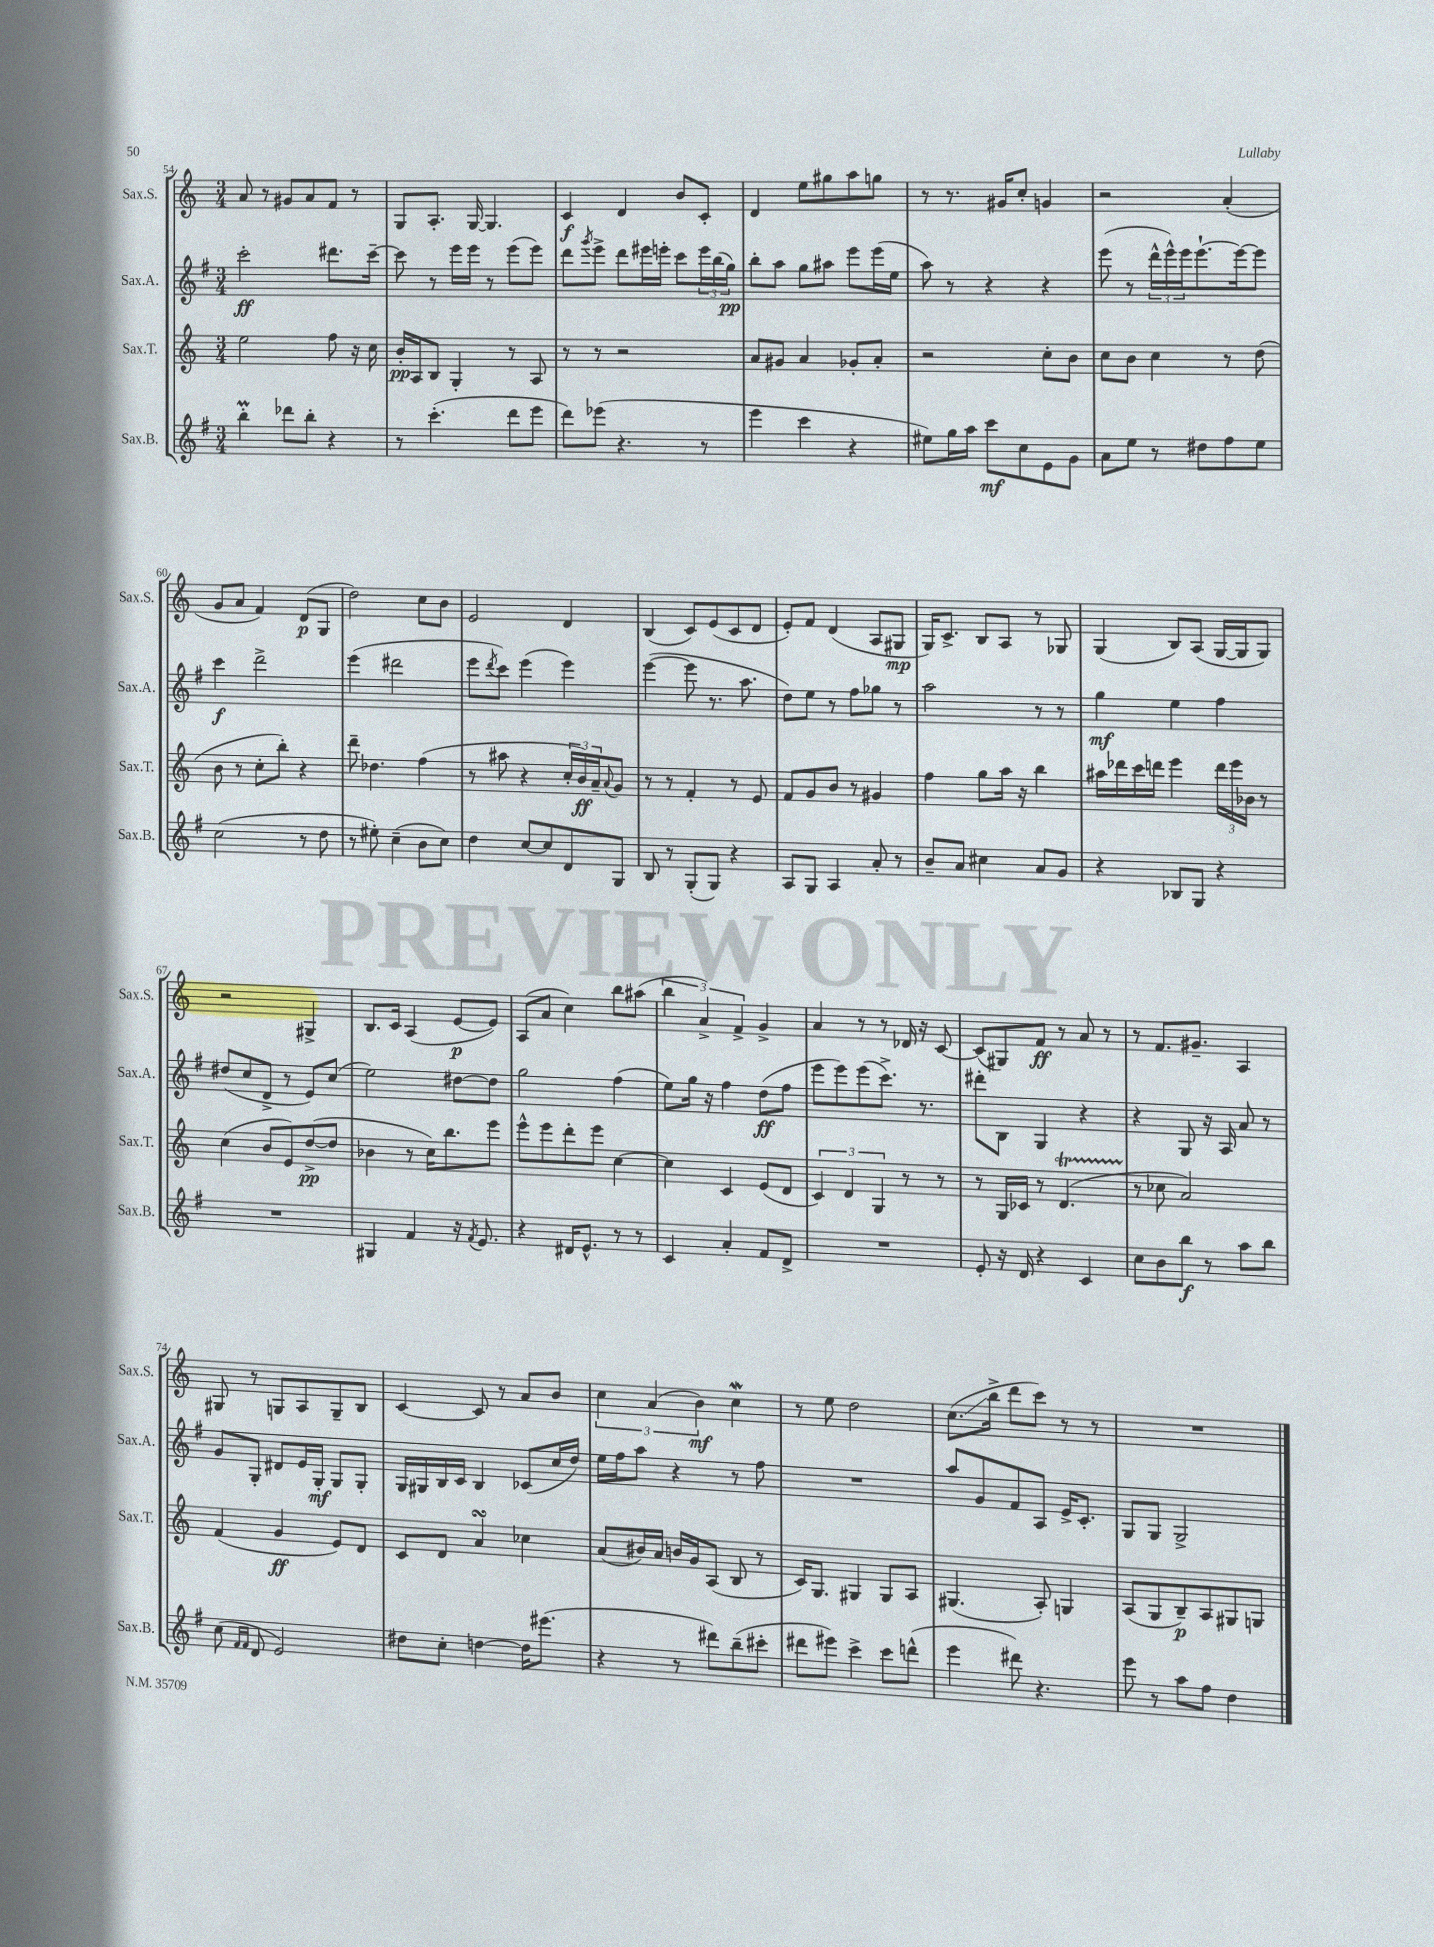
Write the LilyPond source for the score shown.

<<
\new StaffGroup <<
\new Staff = "s0" \with { instrumentName = "Sax.S." shortInstrumentName = "Sax.S." } {
    \clef treble \key c \major \numericTimeSignature \time 3/4
    a'8 r8 gis'8 a'8 f'8 r8 |
    g8 a8.-. g16~ g4. |
    c'4\f d'4 b'8 c'8-. |
    d'4 e''8 gis''8 a''8 g''8 |
    r8 r8. gis'16 c''8-. g'4 |
    r2 a'4-.( |
    g'8 a'8 f'4) d'8\p( g8 |
    d''2) c''8 b'8 |
    e'2 d'4 |
    b4( c'8) e'8( c'8 d'8 |
    e'8-.) f'8 d'4( a8 gis8\mp |
    g16) c'8.-> b8 a8 r8 ges8 |
    g4( b8) a8( g16~ g16 g8) |
    r2 gis4-> |
    b8. c'16 a4( e'8~\p e'8) |
    a8( a'8 c''4) b''8 ais''8( |
    \tuplet 3/2 { b''4 a'4->) f'4-> } g'4-> |
    a'4 r8 r8 des'16 r16 c'8~ |
    c'8( gis8) f'8\ff r8 a'8 r8 |
    r8 f'8. gis'8.-- a4 |
    gis8 r8 g8 a8 g8-- b8 |
    c'4~ c'8 r8 a'8 b'8 |
    \tuplet 3/2 { c''4 a'4( b'4\mf) } c''4\mordent |
    r8 e''8 d''2 |
    c''8.\glissando( b''16-> d'''8 c'''8) r8 r8 |
    R2. \bar "|." |
}
\new Staff = "s1" \with { instrumentName = "Sax.A." shortInstrumentName = "Sax.A." } {
    \clef treble \key g \major \numericTimeSignature \time 3/4
    c'''2-.\ff dis'''8. c'''16~-- |
    c'''8 r8 e'''16 e'''16 r8 e'''8( e'''8) |
    d'''8 \acciaccatura { g'''8 } e'''8-> d'''8 eis'''16 e'''16-. c'''8 \tuplet 3/2 { e'''16 b''16( g''16\pp) } |
    b''8-. a''8 g''8 ais''8 e'''8 e'''16( e''16 |
    a''8) r8 r4 r4 |
    e'''8( r8 \tuplet 3/2 { d'''16-^ e'''16-^) e'''16 } e'''8.~-! e'''16~ e'''8 |
    c'''4\f d'''2-> |
    e'''4( dis'''2 |
    e'''8 \acciaccatura { d'''8 } c'''8) e'''4( e'''4) |
    e'''4~( e'''8 r8. a''8. |
    d''8) e''8 r8 fis''8 ges''8 r8 |
    a''2 r8 r8 |
    g''4\mf e''4 fis''4 |
    dis''8( c''8 d'8-> r8 e'8) c''8( |
    e''2) dis''8~ dis''8 |
    g''2 fis''4( |
    e''8) g''16 r16 fis''4 d''8\ff( fis''8 |
    e'''8 e'''8) e'''8( c'''8.->) r8. |
    dis'''8-. b8 g4 r4 |
    r4 g8 r16 a16 a'8 r8 |
    g'8 g8-. dis'8 e'16 g16-.\mf g8 g8-. |
    g16 gis16 b16 c'16 b4 ces'8( c''16 d''16) |
    e''16 fis''16 a''8 r4 r8 fis''8 |
    R2. |
    a''8 g'8 fis'8 a8 e'16-> c'8.-. |
    g8 g8 g2-> \bar "|." |
}
\new Staff = "s2" \with { instrumentName = "Sax.T." shortInstrumentName = "Sax.T." } {
    \clef treble \key c \major \numericTimeSignature \time 3/4
    e''2 f''8 r16 c''16 |
    b'16-.\pp a16 b8 g4-. r8 a8 |
    r8 r8 r2 |
    a'8 gis'8 a'4 ges'8-. a'8-. |
    r2 c''8-. b'8 |
    c''8 b'8 c''4 r8 d''8( |
    b'8 r8 c''8-. b''8-.) r4 |
    d'''8-- des''4. f''4( |
    r8 ais''8 r4 \tuplet 3/2 { c''16-. b'16\ff) a'16-- } \appoggiatura { a'8 } g'8 |
    r8 r8 f'4-. r8 e'8 |
    f'8 g'8 b'8 r8 gis'4 |
    f''4 g''8 a''16 r16 b''4 |
    ais''16 des'''16 c'''16 d'''16 e'''4 \tuplet 3/2 { d'''16 e'''16 bes'16 } r8 |
    c''4( b'8 e'8) d''8~->\pp( d''8 |
    bes'4 r8 c''16) b''8. e'''8 |
    e'''8-^ e'''8 d'''8-. e'''8 c''4~ |
    c''4 c'4 e'8( d'8 |
    \tuplet 3/2 { c'4) d'4 g4 } r8 r8 |
    r8 g16 ces'16 r8 d'4.\startTrillSpan( |
    r8\stopTrillSpan ces''8 a'2) |
    f'4( g'4\ff e'8) d'8 |
    c'8 d'8 a'4\turn ces''4 |
    a'8( bis'16) a'16 b'16 g'16 a8( b8 r8 |
    c'16) g8. gis4 gis8 a8 |
    gis4.( a8-.) g4 |
    a8( g8 b8--\p) a8 gis8 g8 \bar "|." |
}
\new Staff = "s3" \with { instrumentName = "Sax.B." shortInstrumentName = "Sax.B." } {
    \clef treble \key g \major \numericTimeSignature \time 3/4
    b''4-.\prall des'''8 b''8-. r4 |
    r8 c'''4.-.( d'''8 e'''8 |
    d'''8) ees'''8( r4. r8 |
    e'''4 c'''4 r4 |
    eis''8) g''16 a''16 c'''8\mf c''8 e'8 g'8 |
    a'8 e''8 r8 dis''8 fis''8 e''8 |
    c''2( r8 d''8 |
    r8 eis''8-.) c''4--( b'8 c''8) |
    d''4 c''8~ c''8 d'8 g8 |
    b8 r8 g8-.( g8) r4 |
    a8 g8 a4 a'8-. r8 |
    b'8-- a'8 cis''4 a'8 g'8 |
    r4 bes8 g8 r4 |
    R2. |
    gis4 fis'4 r16 \acciaccatura { fis'8 } e'8. |
    r4 dis'16 e'8.-^ r8 r8 |
    c'4 a'4-. fis'8 d'8-> |
    R2. |
    e'8-. r16 d'16 r4 c'4 |
    c''8 b'8 b''8\f r8 a''8 b''8 |
    c''8( \grace { fis'16 fis'16 } d'8 e'2) |
    dis''8 c''8-. d''4~ d''16 eis'''8.( |
    r4 r8 dis'''8) b''8--( cis'''8-. |
    dis'''8 eis'''8) c'''4-> c'''8 d'''8-^( |
    e'''4 dis'''8) r4. |
    e'''8 r8 a''8 fis''8 d''4 \bar "|." |
}
>>
>>
\layout { \context { \Score currentBarNumber = #54 } }
